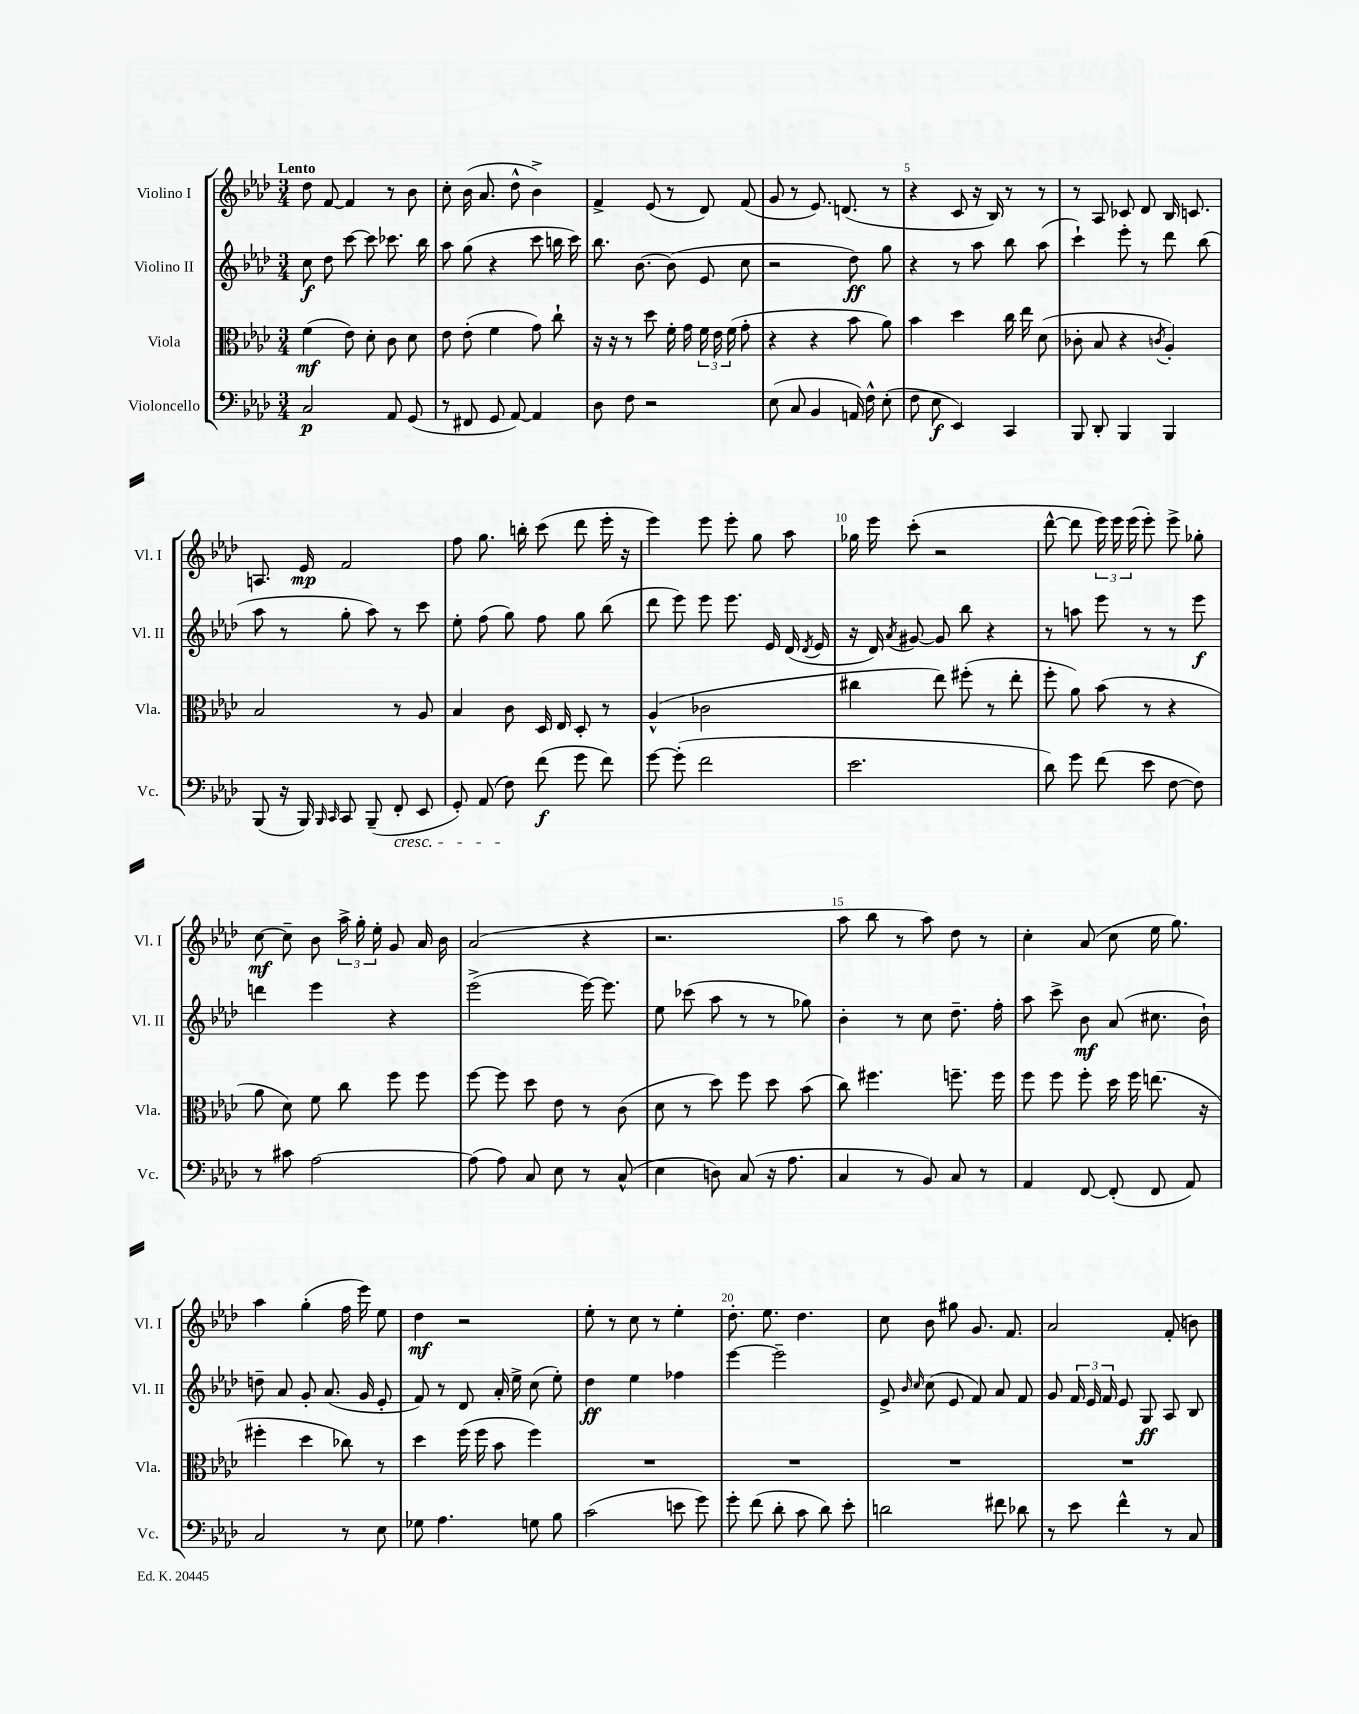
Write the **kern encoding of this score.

**kern	**dynam	**kern	**dynam	**kern	**dynam	**kern	**dynam
*part4	*part4	*part3	*part3	*part2	*part2	*part1	*part1
*staff4	*staff4	*staff3	*staff3	*staff2	*staff2	*staff1	*staff1
*I"Violoncello	*	*I"Viola	*	*I"Violino II	*	*I"Violino I	*
*I'Vc.	*	*I'Vla.	*	*I'Vl. II	*	*I'Vl. I	*
*clefF4	*	*clefC3	*	*clefG2	*	*clefG2	*
*k[b-e-a-d-]	*	*k[b-e-a-d-]	*	*k[b-e-a-d-]	*	*k[b-e-a-d-]	*
*M3/4	*	*M3/4	*	*M3/4	*	*M3/4	*
=1	=1	=1	=1	=1	=1	=1	=1
!	!	!	!	!	!	!LO:TX:a:B:t=Lento	!
2C/	p	(4f\	mf	8cc\	f	8dd-\	.
.	.	.	.	8dd-\	.	[8f/	.
.	.	8e-\)	.	[8ccc\	.	4f/]	.
.	.	8d-'\	.	8ccc\]	.	.	.
8AA-/	.	8c\	.	8.ccc-X\	.	8r	.
(8GG/	.	8d-\	.	.	.	8b-\	.
.	.	.	.	16bb-\	.	.	.
=2	=2	=2	=2	=2	=2	=2	=2
8r	.	8e-\	.	8aa-\	.	8cc'\	.
8FF#X/	.	(8e-'\	.	(8gg\	.	(16b-\	.
.	.	.	.	.	.	8.a-/	.
8GG/	.	4f\	.	4r	.	.	.
[8AA-/)	.	.	.	.	.	8dd-^^\	.
4AA-/]	.	8g\)	.	8ccc\	.	4b-^\)	.
.	.	8cc`\	.	16bbn\	.	.	.
.	.	.	.	16ccc\)	.	.	.
=3	=3	=3	=3	=3	=3	=3	=3
8D-\	.	16r	.	8.bb-\	.	4f^/	.
.	.	16r	.	.	.	.	.
8F\	.	8r	.	.	.	.	.
.	.	.	.	[8.b-\	.	.	.
2r	.	8dd-\	.	.	.	(8e-/	.
.	.	16f'\	.	(8b-\]	.	8r	.
.	.	16g\	.	.	.	.	.
.	.	24f\	.	8e-/	.	8d-/)	.
.	.	24e-\	.	.	.	.	.
.	.	(24f\	.	.	.	.	.
.	.	8g'\	.	8cc\	.	(8f/	.
=4	=4	=4	=4	=4	=4	=4	=4
(8E-\	.	4r	.	2r	.	8g/	.
8C/	.	.	.	.	.	8r	.
4BB-/	.	4r	.	.	.	8.e-/)	.
.	.	.	.	.	.	(8.dn/	.
16AAn/)	.	8b-\	.	8dd-\)	ff	.	.
16F^^\	.	.	.	.	.	.	.
(8E-'\	.	8a-\)	.	8gg\	.	8r	.
=5	=5	=5	=5	=5	=5	=5	=5
8F\	.	4b-\	.	4r	.	4r	.
8E-\	f	.	.	.	.	.	.
4EE-/)	.	4dd-\	.	8r	.	8c/	.
.	.	.	.	8aa-\	.	16r	.
.	.	.	.	.	.	16B-/)	.
4CC/	.	16cc\	.	8bb-\	.	8r	.
.	.	16ee-\	.	.	.	.	.
.	.	(8d-\	.	(8aa-\	.	8r	.
=6	=6	=6	=6	=6	=6	=6	=6
8BBB-/	.	8c-X'\	.	4ccc`\)	.	8r	.
8DD-'/	.	8B-/	.	.	.	8A-/	.
4BBB-/	.	4r	.	8eee-'\	.	8c-X/	.
.	.	.	.	8r	.	8d-/	.
.	.	8qcn/	.	.	.	.	.
4BBB-/	.	4A-'/)	.	8ddd-\	.	16B-/	.
.	.	.	.	.	.	8.cn/	.
.	.	.	.	(8bb-\	.	.	.
!!LO:LB:g=z
=7	=7	=7	=7	=7	=7	=7	=7
(8BBB-/	.	2B-/	.	8aa-\	.	8.An/	.
16r	.	.	.	8r	.	.	.
16BBB-/)	.	.	.	.	.	16e-/	mp
16qqBBB-/	.	.	.	.	.	.	.
16qqCC/	.	.	.	.	.	.	.
8CC/	.	.	.	8gg'\	.	2f/	.
(8BBB-~/	.	.	.	8aa-\)	.	.	.
!LO:TX:b:i:t=cresc.	!	!	!	!	!	!	!
8FF'/	.	8r	.	8r	.	.	.
8EE-/	.	8A-/	.	8ccc\	.	.	.
=8	=8	=8	=8	=8	=8	=8	=8
8GG'/)	.	4B-/	.	8ee-'\	.	8ff\	.
(8AA-/	.	.	.	(8ff\	.	8.gg\	.
8F\)	.	8c\	.	8gg\)	.	.	.
.	.	.	.	.	.	16bbn'\	.
(8f\	f	16D-/	.	8ff\	.	(8ccc\	.
.	.	16E-/	.	.	.	.	.
8g\	.	8D-'/	.	8gg\	.	8ddd-\	.
8f\)	.	8r	.	(8bb-\	.	16eee-'\	.
.	.	.	.	.	.	16r	.
=9	=9	=9	=9	=9	=9	=9	=9
[8g\	.	(4A-^^/	.	8ddd-\	.	4eee-\)	.
(8g'\]	.	.	.	8eee-\)	.	.	.
2f\	.	2c-X\	.	8eee-\	.	8eee-\	.
.	.	.	.	8.eee-\	.	8eee-'\	.
.	.	.	.	.	.	8gg\	.
.	.	.	.	16e-/	.	.	.
.	.	.	.	(16d-/	.	8aa-\	.
.	.	.	.	8qd-/	.	.	.
.	.	.	.	16e-/	.	.	.
=10	=10	=10	=10	=10	=10	=10	=10
2.e-\	.	4cc#X\	.	16r	.	16gg-X\	.
.	.	.	.	16d-/)	.	16eee-\	.
.	.	.	.	8qa-/	.	.	.
.	.	.	.	[8g#X/	.	(8ccc'\	.
.	.	8ee-\)	.	8g#/]	.	2r	.
.	.	(8ff#X'\	.	8bb-\	.	.	.
.	.	8r	.	4r	.	.	.
.	.	8ee-'\	.	.	.	.	.
=11	=11	=11	=11	=11	=11	=11	=11
8d-\)	.	8ff'\	.	8r	.	[8ddd-^^\	.
8g\	.	8a-\)	.	8aan\	.	8ddd-\]	.
(8f\	.	(8b-\	.	8eee-\	.	24eee-\)	.
.	.	.	.	.	.	24eee-\	.
.	.	.	.	.	.	(24eee-\	.
8e-\	.	8r	.	8r	.	8eee-'\)	.
[8F\	.	4r	.	8r	.	8eee-^\	.
8F\])	.	.	.	8eee-\	f	8gg-X'\	.
!!LO:LB:g=z
=12	=12	=12	=12	=12	=12	=12	=12
8r	.	8a-\	.	4dddn\	.	[8cc\	mf
8c#X\	.	8d-\)	.	.	.	8cc~\]	.
[2A-\	.	8f\	.	4eee-\	.	8b-\	.
.	.	8cc\	.	.	.	24aa-^\	.
.	.	.	.	.	.	24gg'\	.
.	.	.	.	.	.	24ee-'\	.
.	.	8ff\	.	4r	.	8g/	.
.	.	8ff\	.	.	.	16a-/	.
.	.	.	.	.	.	16b-\	.
=13	=13	=13	=13	=13	=13	=13	=13
(8A-\]	.	[8ff\	.	(2eee-^\	.	(2a-/	.
8A-\)	.	8ff\]	.	.	.	.	.
8C/	.	8dd-\	.	.	.	.	.
8E-\	.	8e-\	.	.	.	.	.
8r	.	8r	.	[16eee-\)	.	4r	.
.	.	.	.	8.eee-\]	.	.	.
(8C^^/	.	(8c\	.	.	.	.	.
=14	=14	=14	=14	=14	=14	=14	=14
4E-\	.	8d-\	.	8ee-\	.	2.r	.
.	.	8r	.	(8ccc-X\	.	.	.
8Dn\)	.	8dd-\)	.	8aa-\	.	.	.
(8C/	.	8ff\	.	8r	.	.	.
16r	.	8dd-\	.	8r	.	.	.
8.A-\	.	.	.	.	.	.	.
.	.	(8b-\	.	8gg-X\)	.	.	.
=15	=15	=15	=15	=15	=15	=15	=15
4C/	.	8cc\)	.	4b-'\	.	8aa-\	.
.	.	4.ff#X\	.	.	.	8bb-\	.
8r	.	.	.	8r	.	8r	.
8BB-/)	.	.	.	8cc\	.	8aa-\)	.
8C/	.	8.ffn~\	.	8.dd-~\	.	8dd-\	.
8r	.	.	.	.	.	8r	.
.	.	16ff\	.	16ff'\	.	.	.
=16	=16	=16	=16	=16	=16	=16	=16
4AA-/	.	8ff\	.	8aa-\	.	4cc'\	.
.	.	8ff\	.	8ccc^\	.	.	.
[8FF/	.	8ff'\	.	8b-\	mf	(8a-/	.
(8FF'/]	.	16dd-\	.	(8a-/	.	8cc\	.
.	.	16ff\	.	.	.	.	.
8FF/	.	(8.een\	.	8.cc#X\	.	16ee-\	.
.	.	.	.	.	.	8.gg\)	.
8AA-/)	.	.	.	.	.	.	.
.	.	16r	.	16b-`\)	.	.	.
!!LO:LB:g=z
=17	=17	=17	=17	=17	=17	=17	=17
2C/	.	4ff#X'\	.	8ddn~\	.	4aa-\	.
.	.	.	.	8a-/	.	.	.
.	.	4dd-\	.	8g'/	.	(4gg'\	.
.	.	.	.	(8.a-/	.	.	.
8r	.	8cc-X\)	.	.	.	16ff\	.
.	.	.	.	16g/	.	16eee-\)	.
8E-\	.	8r	.	8e-'/	.	8ee-\	.
=18	=18	=18	=18	=18	=18	=18	=18
8G-X\	.	4dd-\	.	8f/)	.	4dd-\	mf
4.A-\	.	.	.	8r	.	.	.
.	.	(16ff\	.	8d-/	.	2r	.
.	.	16ff\	.	.	.	.	.
.	.	8b-\	.	16a-'/	.	.	.
.	.	.	.	16ee-^\	.	.	.
8Gn\	.	4ff\)	.	(8cc\	.	.	.
8B-\	.	.	.	8ee-'\)	.	.	.
=19	=19	=19	=19	=19	=19	=19	=19
(2c\	.	2.r	.	4dd-\	ff	8ee-'\	.
.	.	.	.	.	.	8r	.
.	.	.	.	4ee-\	.	8cc\	.
.	.	.	.	.	.	8r	.
8en\	.	.	.	4ff-X\	.	4ee-'\	.
8g\)	.	.	.	.	.	.	.
=20	=20	=20	=20	=20	=20	=20	=20
8g'\	.	2.r	.	[4eee-\	.	8.dd-'\	.
(8f\	.	.	.	.	.	.	.
.	.	.	.	.	.	8.ee-\	.
8d-'\	.	.	.	2eee-~\]	.	.	.
8c\	.	.	.	.	.	4.dd-\	.
8d-\)	.	.	.	.	.	.	.
8e-'\	.	.	.	.	.	.	.
=21	=21	=21	=21	=21	=21	=21	=21
2dn\	.	2.r	.	8e-^/	.	8cc\	.
.	.	.	.	16qqb-/	.	.	.
.	.	.	.	16qqcc/	.	.	.
.	.	.	.	(8cc\	.	8b-\	.
.	.	.	.	8e-/	.	8gg#X\	.
.	.	.	.	8f/)	.	8.g/	.
8f#X\	.	.	.	8a-/	.	.	.
.	.	.	.	.	.	8.f/	.
8d-X\	.	.	.	8f/	.	.	.
=22	=22	=22	=22	=22	=22	=22	=22
8r	.	2.r	.	8g/	.	2a-/	.
8e-\	.	.	.	24f/	.	.	.
.	.	.	.	24e-/	.	.	.
.	.	.	.	24f/	.	.	.
4f^^\	.	.	.	8e-/	.	.	.
.	.	.	.	8G/	ff	.	.
8r	.	.	.	8A-/	.	(8f'/	.
8C/	.	.	.	8B-/	.	8bn\)	.
==	==	==	==	==	==	==	==
*-	*-	*-	*-	*-	*-	*-	*-
